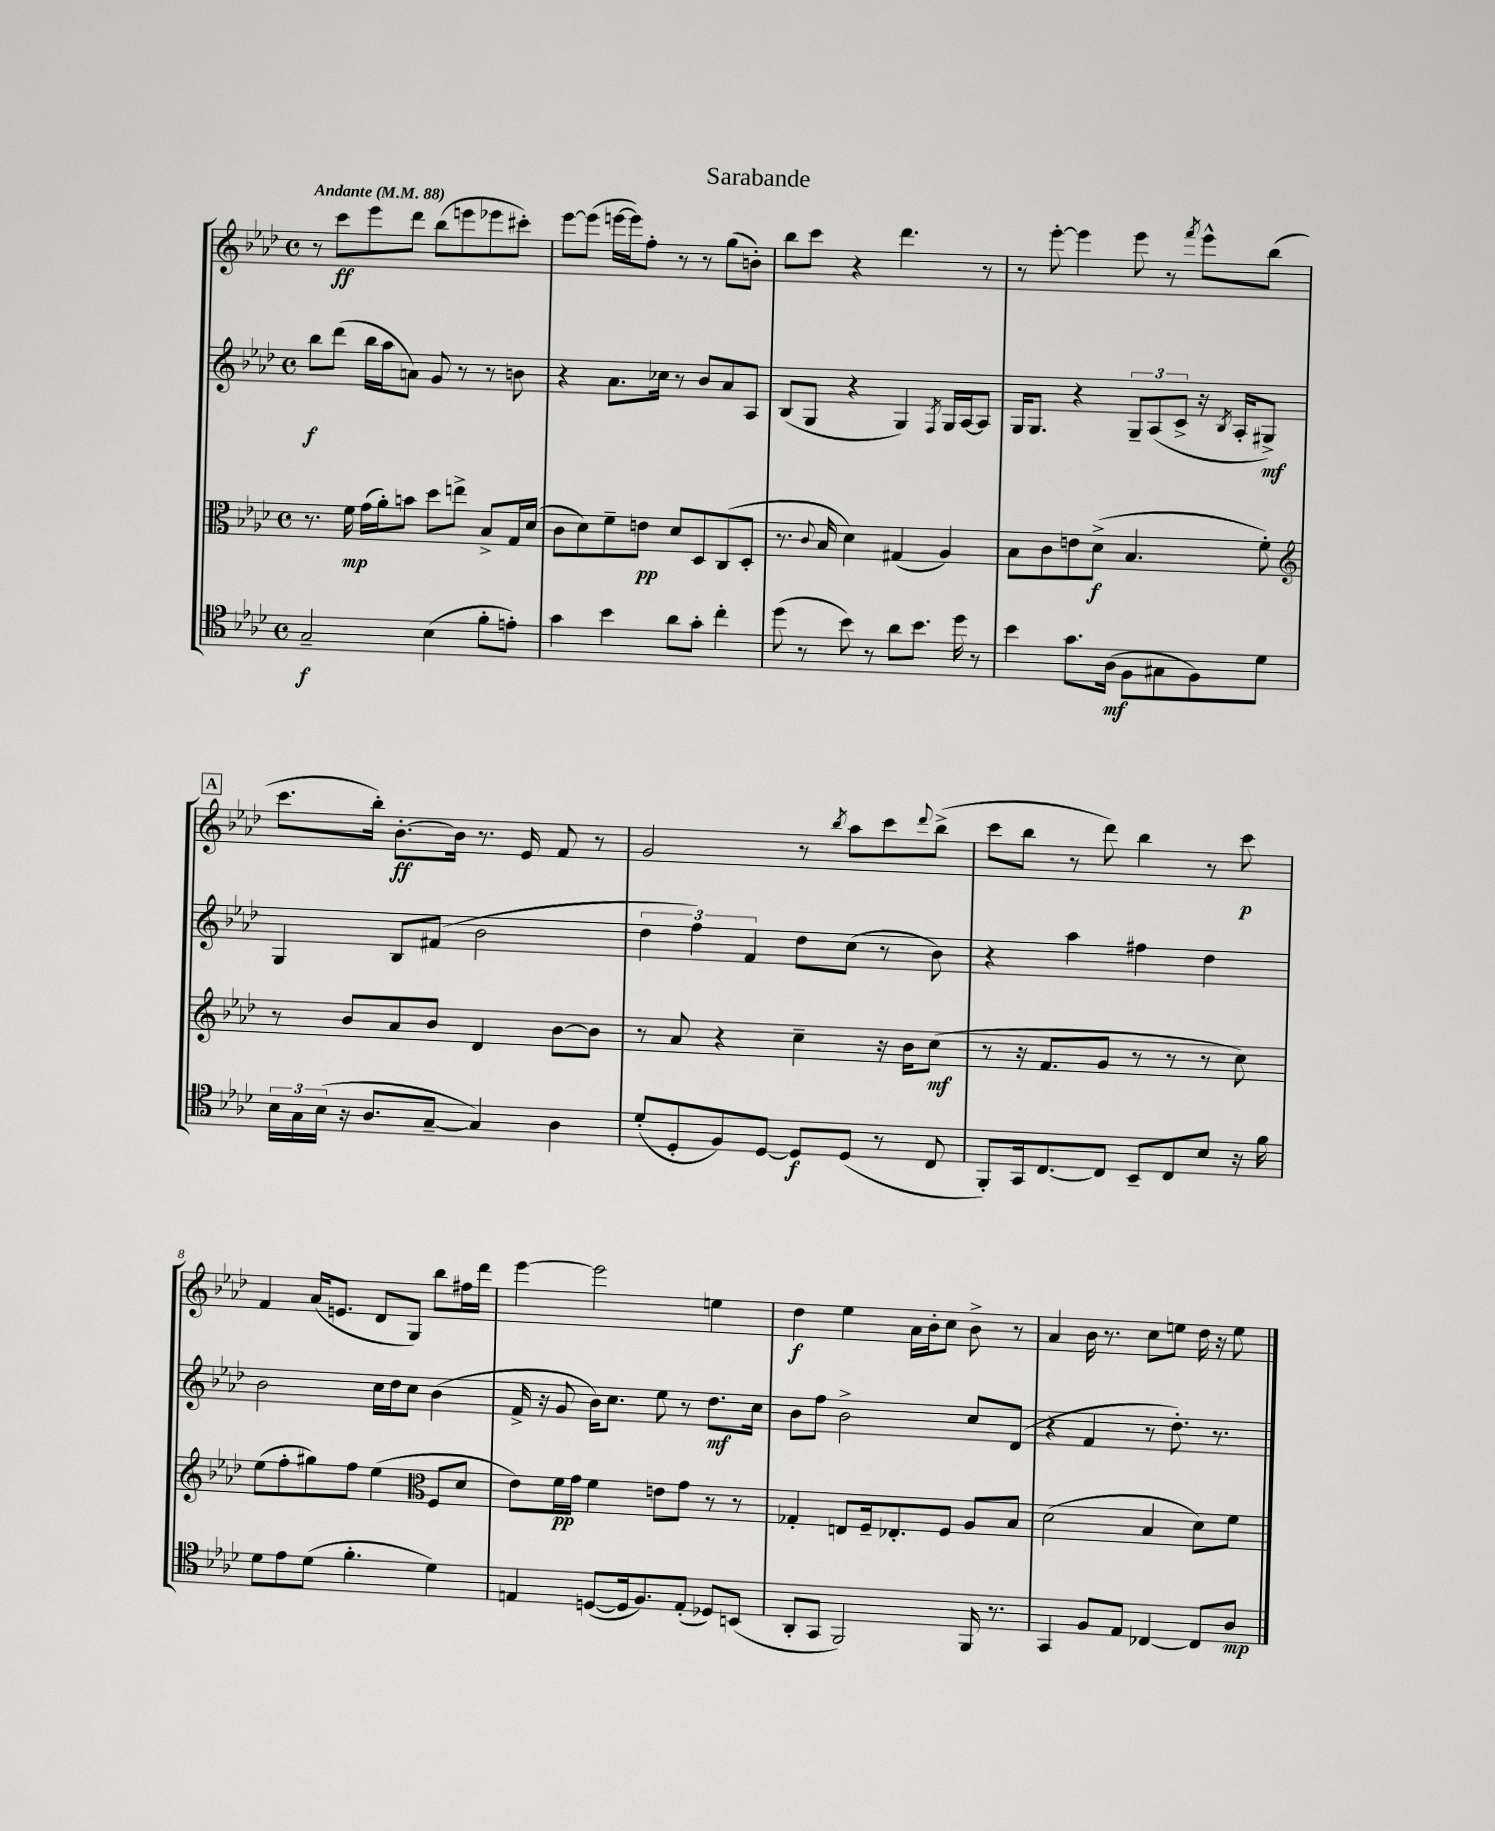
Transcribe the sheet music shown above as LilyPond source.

\header { title = "Sarabande" }
<<
\new StaffGroup <<
\new Staff = "s0" {
    \clef treble \key aes \major \defaultTimeSignature \time 4/4 \tempo "Andante" 4 = 88
    r8 c'''8\ff ees'''8 des'''8 bes''8( e'''8 ees'''8 cis'''8-.) |
    ees'''8~ ees'''8( e'''16~ e'''16) f''8-. r8 r8 g''8( b'8-.) |
    bes''8 c'''8 r4 des'''4. r8 |
    r8 ees'''8~-. ees'''4 ees'''8 r8 \acciaccatura { f'''8 } ees'''8-^ bes''8( |
    \mark \markup { \box "A" } c'''8. bes''16-.) bes'8.~-.\ff bes'16 r8. ees'16 f'8 r8 |
    g'2 r8 \acciaccatura { bes''8 } aes''8 c'''8 \appoggiatura { des'''8 } bes''8->( |
    c'''8 bes''8 r8 des'''8) bes''4 r8 c'''8\p |
    f'4 aes'16( e'8. des'8 g8) bes''8 fis''16 des'''16 |
    ees'''4~ ees'''2 e''4 |
    des''4\f ees''4 aes'16 bes'16-. c''8 bes'8-> r8 |
    aes'4 bes'16 r8. c''8 e''8 des''16 r16 e''8 \bar "|." |
}
\new Staff = "s1" {
    \clef treble \key aes \major \defaultTimeSignature \time 4/4
    bes''8\f des'''8( bes''16 aes''16 a'8) g'8 r8 r8 b'8 |
    r4 aes'8. ces''16 r8 bes'8 aes'8 aes8 |
    bes8( g8 r4 g4) \acciaccatura { f8 } g16 aes16~ aes8 |
    g16 g8. r4 \tuplet 3/2 { g8-- aes8( c'8-> } r16 \acciaccatura { bes8 } aes16-. gis8->\mf) |
    \mark \markup { \box "A" } g4 bes8 fis'8( bes'2 |
    \tuplet 3/2 { des''4 f''4) f'4 } des''8 c''8( r8 bes'8) |
    r4 aes''4 fis''4 des''4 |
    bes'2 c''16 des''16 c''8 bes'4( |
    f'16-> r16 g'8 bes'16) c''8. ees''8 r8 des''8.\mf c''16 |
    bes'8 f''8 bes'2-> c''8 des'8( |
    r4 f'4 r8 des''8.-.) r8. \bar "|." |
}
\new Staff = "s2" {
    \clef alto \key aes \major \defaultTimeSignature \time 4/4
    r8. f'16\mp g'16( aes'16-.) b'8 des''8 e''8-> bes8-> g16 des'16( |
    c'8 des'8) f'8-- e'8\pp des'8 des8 c8( des8-. |
    r8. \appoggiatura { c'8 } bes16 des'4) gis4( aes4) |
    bes8 c'8 e'8 des'8->\f( bes4. f'8-.) |
    \mark \markup { \box "A" } \clef treble r8 bes'8 aes'8 bes'8 des'4 bes'8~ bes'8 |
    r8 aes'8 r4 c''4-- r16 bes'16 c''8\mf( |
    r8 r16 f'8. g'8 r8 r8 r8 c''8) |
    ees''8( f''8-. gis''8) f''8 ees''4( \clef alto f8 des'8 |
    ees'8) f'16\pp g'16 f'4 e'8 g'8 r8 r8 |
    ges4-. e8 f16-- ees8.-. f8 aes8 bes8 |
    des'2( bes4 des'8) f'8 \bar "|." |
}
\new Staff = "s3" {
    \clef tenor \key aes \major \defaultTimeSignature \time 4/4
    g2--\f bes4( f'8-. e'8-.) |
    g'4 bes'4 aes'8 g'8-. c''4-. |
    des''8( r8 bes'8) r8 aes'8 bes'8. des''16 r8 |
    bes'4 g'8. aes16\mf( f8 gis8 f8) des'8 |
    \mark \markup { \box "A" } \tuplet 3/2 { bes16 g16 bes16( } r16 aes8. g8~-- g4) aes4 |
    des'8-.( des8-. f8) des8~ des8\f des8( r8 c8 |
    f,8-.) g,16 c8.~ c8 bes,8-- c8 bes8 r16 f'16 |
    des'8 ees'8 des'8( f'4.-. des'4) |
    e4 d8~( d16 f8.) e8-.( des8) b,8( |
    aes,8-. g,8 f,2) f,16 r8. |
    g,4 f8 ees8 ces4~ ces8 aes8\mp \bar "|." |
}
>>
>>
